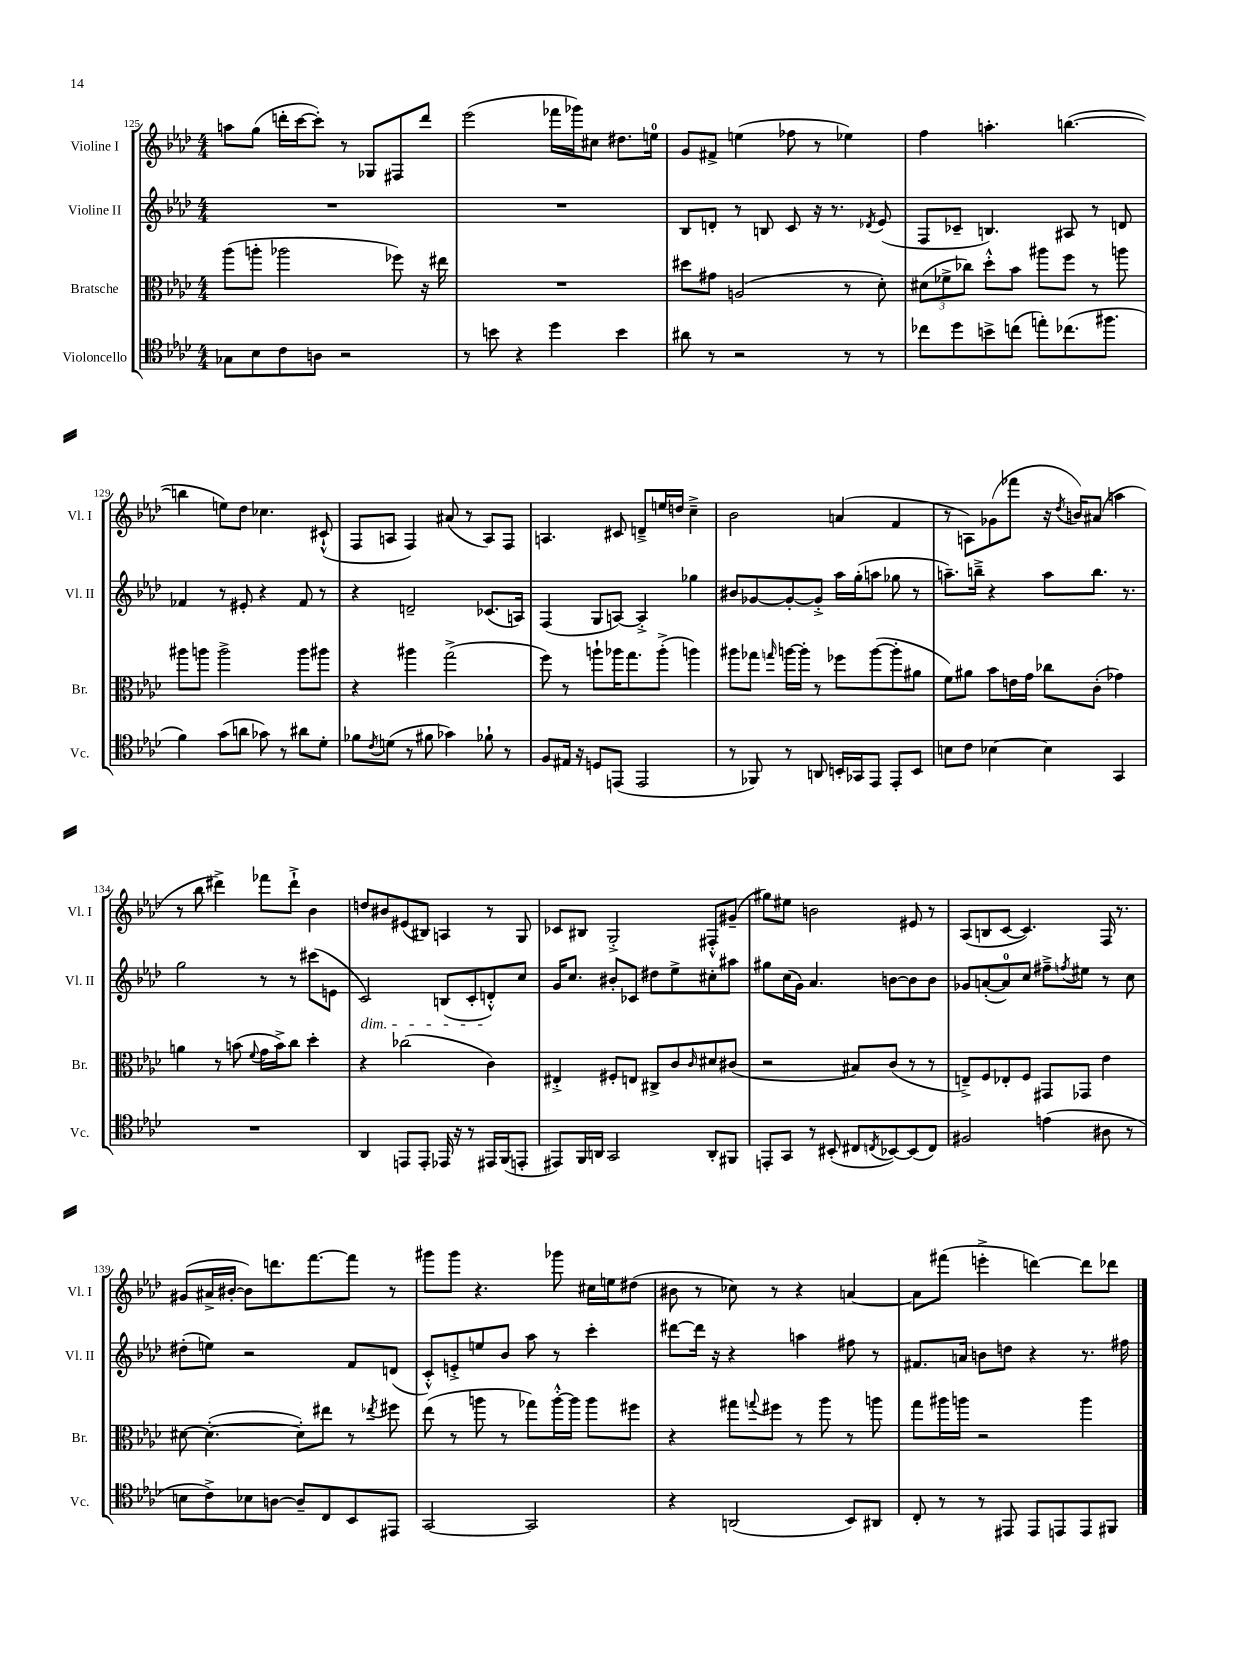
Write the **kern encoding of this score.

**kern	**kern	**kern	**kern
*part4	*part3	*part2	*part1
*staff4	*staff3	*staff2	*staff1
*I"Violoncello	*I"Bratsche	*I"Violine II	*I"Violine I
*I'Vc.	*I'Br.	*I'Vl. II	*I'Vl. I
*clefC4	*clefC3	*clefG2	*clefG2
*k[b-e-a-d-]	*k[b-e-a-d-]	*k[b-e-a-d-]	*k[b-e-a-d-]
*M4/4	*M4/4	*M4/4	*M4/4
=125	=125	=125	=125
8G-X\L	(8aa-\L	1r	8aan\L
8B-\	8aan'\J	.	(8gg\J
8c\	2aa-X\	.	16dddn'\LL
.	.	.	[16ccc\J
8An\J	.	.	8ccc'\J])
2r	.	.	8r
.	.	.	8G-X/L
.	8ff-X\)	.	8F#X/
.	16r	.	8ddd/J
.	16ee#X\	.	.
=126	=126	=126	=126
8r	1r	1r	(2eee-\
8bn\	.	.	.
4r	.	.	.
4dd-\	.	.	16fff-X\LL
.	.	.	16ggg-X\J)
.	.	.	8cc#X\J
4b\	.	.	8.dd#X\L
.	.	.	16een\Jk
=127	=127	=127	=127
8a#X\	8dd#X\L	8B-/L	8g/L
8r	8g#X\J	8dn'/J	8f#X^/J
2r	(2An/	8r	(4een\
.	.	8Bn/	.
.	.	8c/	8ff-X\
.	.	16r	8r
.	.	8.r	.
8r	8r	.	4ee-X\)
.	.	8qd-X/	.
8r	8d-'\)	(8e-/	.
=128	=128	=128	=128
8cc-X\L	(12d#X\L	8F/L	4ff\
.	12f-X^\	.	.
8dd-\	.	8c-X~/J	.
.	12cc-X\J)	.	.
8bn^\	8dd-'^^\L	4.Bn/)	4.aan'\
(8ccn\J	8b-\J	.	.
8een'\L)	8aa#X\L	.	.
(8.cc-X\	8ff\J	8A#X/	([4.bbn\
.	8r	8r	.
8.ff#X\J	.	.	.
.	8aan\	8dn/	.
!!LO:LB:g=z
=129	=129	=129	=129
4f\)	8aa#X\L	4f-X/	4bbn\]
.	8aan\J	.	.
(8g\L	2aa^\	8r	8een\L)
8an\J	.	8e#X'/	8dd-\J
8g-X\)	.	4r	4.cc-X\
8r	.	.	.
8a#X\L	8aa\L	8f-/	.
8d-'\J	8aa#X\J	8r	(8c#X`^^/
=130	=130	=130	=130
8f-X\L	4r	4r	8F/L
8qc/	.	.	.
(8dn\J	.	.	8An/J
8r	4aa#X\	2dn~/	4F/)
8f#X\	.	.	.
4g-X\)	(2gg^\	.	(8a#X/
.	.	.	8r
8f-X`\	.	(8.c-X/L	8A/L)
8r	.	.	8F/J
.	.	16An/Jk)	.
=131	=131	=131	=131
8F/L	8ff\)	(4F/	4.An/
16E#X/Jk	8r	.	.
16r	.	.	.
8Dn/L	8aan`\L	8G/L	.
(8EEn/J	16aa-X\K	[8An/J)	8c#X/
.	8.gg\	.	.
2EE/	.	4A'^/]	8dn~^/L
.	(8aa-'^\J	.	16een/L
.	.	.	16ddn/JJ
.	4aan\)	4gg-X\	4cc~^\
=132	=132	=132	=132
8r	8aa#X\L	8b#X/L	2b-\
8FF-X/)	8gg-X\J	[8g-X/	.
.	16qqggn/	.	.
8r	[16aan\LL	8g-'/_	.
.	16aa'\JJ]	.	.
8AAn/	8r	8g-'^/J]	.
16BBn'/LL	8ff-X\L	16aa-\LL	(4an/
16GG-X/J	.	(16gg'\J	.
8EE-/J	([8aa\	8aan\J	.
8EE-'/L	8aa'\]	8gg-X\	4f/
8BB/J	8a#X\J	8r	.
=133	=133	=133	=133
8Bn\L	8f\L)	8.aan~\L)	8r
8c\J	8a#X\J	.	8An\L)
.	.	16bbn~^\Jk	.
[4B-X\	8b-\L	4r	(8g-X\
.	16en\L	.	8fff-X\J
.	16g\JJ	.	.
4B-\]	8cc-X\L	8aa\L	16r
.	.	.	8qdd-/
.	.	.	16bn/KL)
.	(8c'\J	8.bb\J	(8a#X/J
4GG/	4g-X\)	.	4aan\
.	.	8.r	.
!!LO:LB:g=z
=134	=134	=134	=134
1r	4an\	2gg\	8r
.	.	.	8bb-\
.	8r	.	4ddd#X^\)
.	(8bn\	.	.
.	8qqf/	.	.
.	16g\LL	8r	8fff-X\L
.	16b^\J)	.	.
.	8cc\J	8r	8ddd#`^\J
.	4dd-'\	(8ccc#X\L	4b-\
.	.	8en\J	.
=135	=135	=135	=135
!	!	!LO:TX:b:i:t=dim.	!
4AA-/	4r	2c/)	8ddn/L
.	.	.	8b#X/
8EEn/L	(2cc-X\	.	(8e#X/
8EE'/J	.	.	8B#X/J)
16EE-X/	.	(8Bn/L	4An/
16r	.	.	.
8r	.	8c'/	.
16EE#X/LL	4c\)	8dn'^^/)	8r
(16FF/J	.	.	.
8EEn'/J	.	8cc/J	8G/
=136	=136	=136	=136
8EE#X/L)	4E#X'^/	16g/KL	8c-X/L
.	.	8.cc/J	.
16FF/L	.	.	8B#X/J
16AAn/JJ	.	.	.
2GG/	8F#X'/L	8b#X'/L	2G'^/
.	8En/J	8c-X/J	.
.	8C#X^/L	8dd#X\L	.
.	8c/	8ee-^\	.
.	16qqc/	.	.
8AA'/L	8d#X/	8cc#X'\	8F#X'^^/L
8FF#X/J	(8c#X/J	8aa#X\J	(8g#X~/J
=137	=137	=137	=137
8EEn'/L	2r	8gg#X\L	8gg#X\L)
8GG/J	.	(16cc\L	8ee#X\J
.	.	16g\JJ)	.
8r	.	4.a-/	2bn\
(8BB#X'/	.	.	.
8C#X/L	8B#X/L)	.	.
8qCn/	.	.	.
[8BB-X/)	(8c/J	[8bn\L	.
(8BB-/]	8r	8b\]	8e#X/
8C/J)	8r	8b\J	8r
=138	=138	=138	=138
2F#X/	8En~^/L)	8g-X/L	(8A-/L
.	8F/	([8an'/	8Bn/
.	8E-X'/	8a/])	[8c/J
.	8F/J	8cc/J	4.c/])
(4en\	8GG#X/L	8ff#X~^\L	.
.	.	8qffn/	.
.	8GG-X/J	8ee#X\J	.
8A#X\	4e-\	8r	16F/
.	.	.	8.r
8r	.	8cc\	.
!!LO:LB:g=z
=139	=139	=139	=139
8Bn\L	[8d#X\	(8dd#X'\L	(8g#X/L
8c^\)	(4.d#'\_	8een\J)	16a#X^/L
.	.	.	[16b#X'/JJ
8B-X\	.	2r	8b#\L])
[8An\J	.	.	8.dddn\
8A~/L]	8d#'\L])	.	.
.	.	.	[8.fff\
8C/	8ee#X\J	.	.
8BB-/	8r	8f/L	8fff\J]
.	8qee-X/	.	.
8EE#X/J	8ff#X\	(8dn/J	8r
=140	=140	=140	=140
[2GG/	(8ee-\	8c'^^/L)	8ggg#X\L
.	8r	8en'^/	8ggg#\J
.	8aan\	8een/	4.r
.	8r	8b-/J	.
2GG/]	8gg-X\L)	8aa-\	.
.	[16aa'^^\L	8r	8ggg-X\
.	16aa\JJ]	.	.
.	8aa\L	4ccc'\	16cc#X\LL
.	.	.	16een\J
.	8ff#X\J	.	(8dd#X\J
=141	=141	=141	=141
4r	4r	[8ddd#X\L	8b#X\
.	.	16ddd#\Jk]	8r
.	.	16r	.
(2AAn/	8gg#X\L	4r	8cc-X\)
.	8qqggn/	.	.
.	8ff#X\J	.	8r
.	8r	4aan\	4r
.	8aa-\	.	.
8BB-/L)	8r	8ff#X\	[4an/
8AA#X/J	8aan\	8r	.
=142	=142	=142	=142
8C'/	8gg\L	8.f#X/L	8a\L]
8r	16aa#X\L	.	(8fff#X\J
.	16aan\JJ	16an/Jk	.
8r	2r	8bn\L	4eeen'^\
8EE#X/	.	8ddn\J	.
8EE#/L	.	4r	[4dddn\)
8EEn/	.	.	.
8EE/	4aa\	8.r	8ddd\L]
8FF#X/J	.	.	8ddd-X\J
.	.	16ff#X\	.
==	==	==	==
*-	*-	*-	*-
